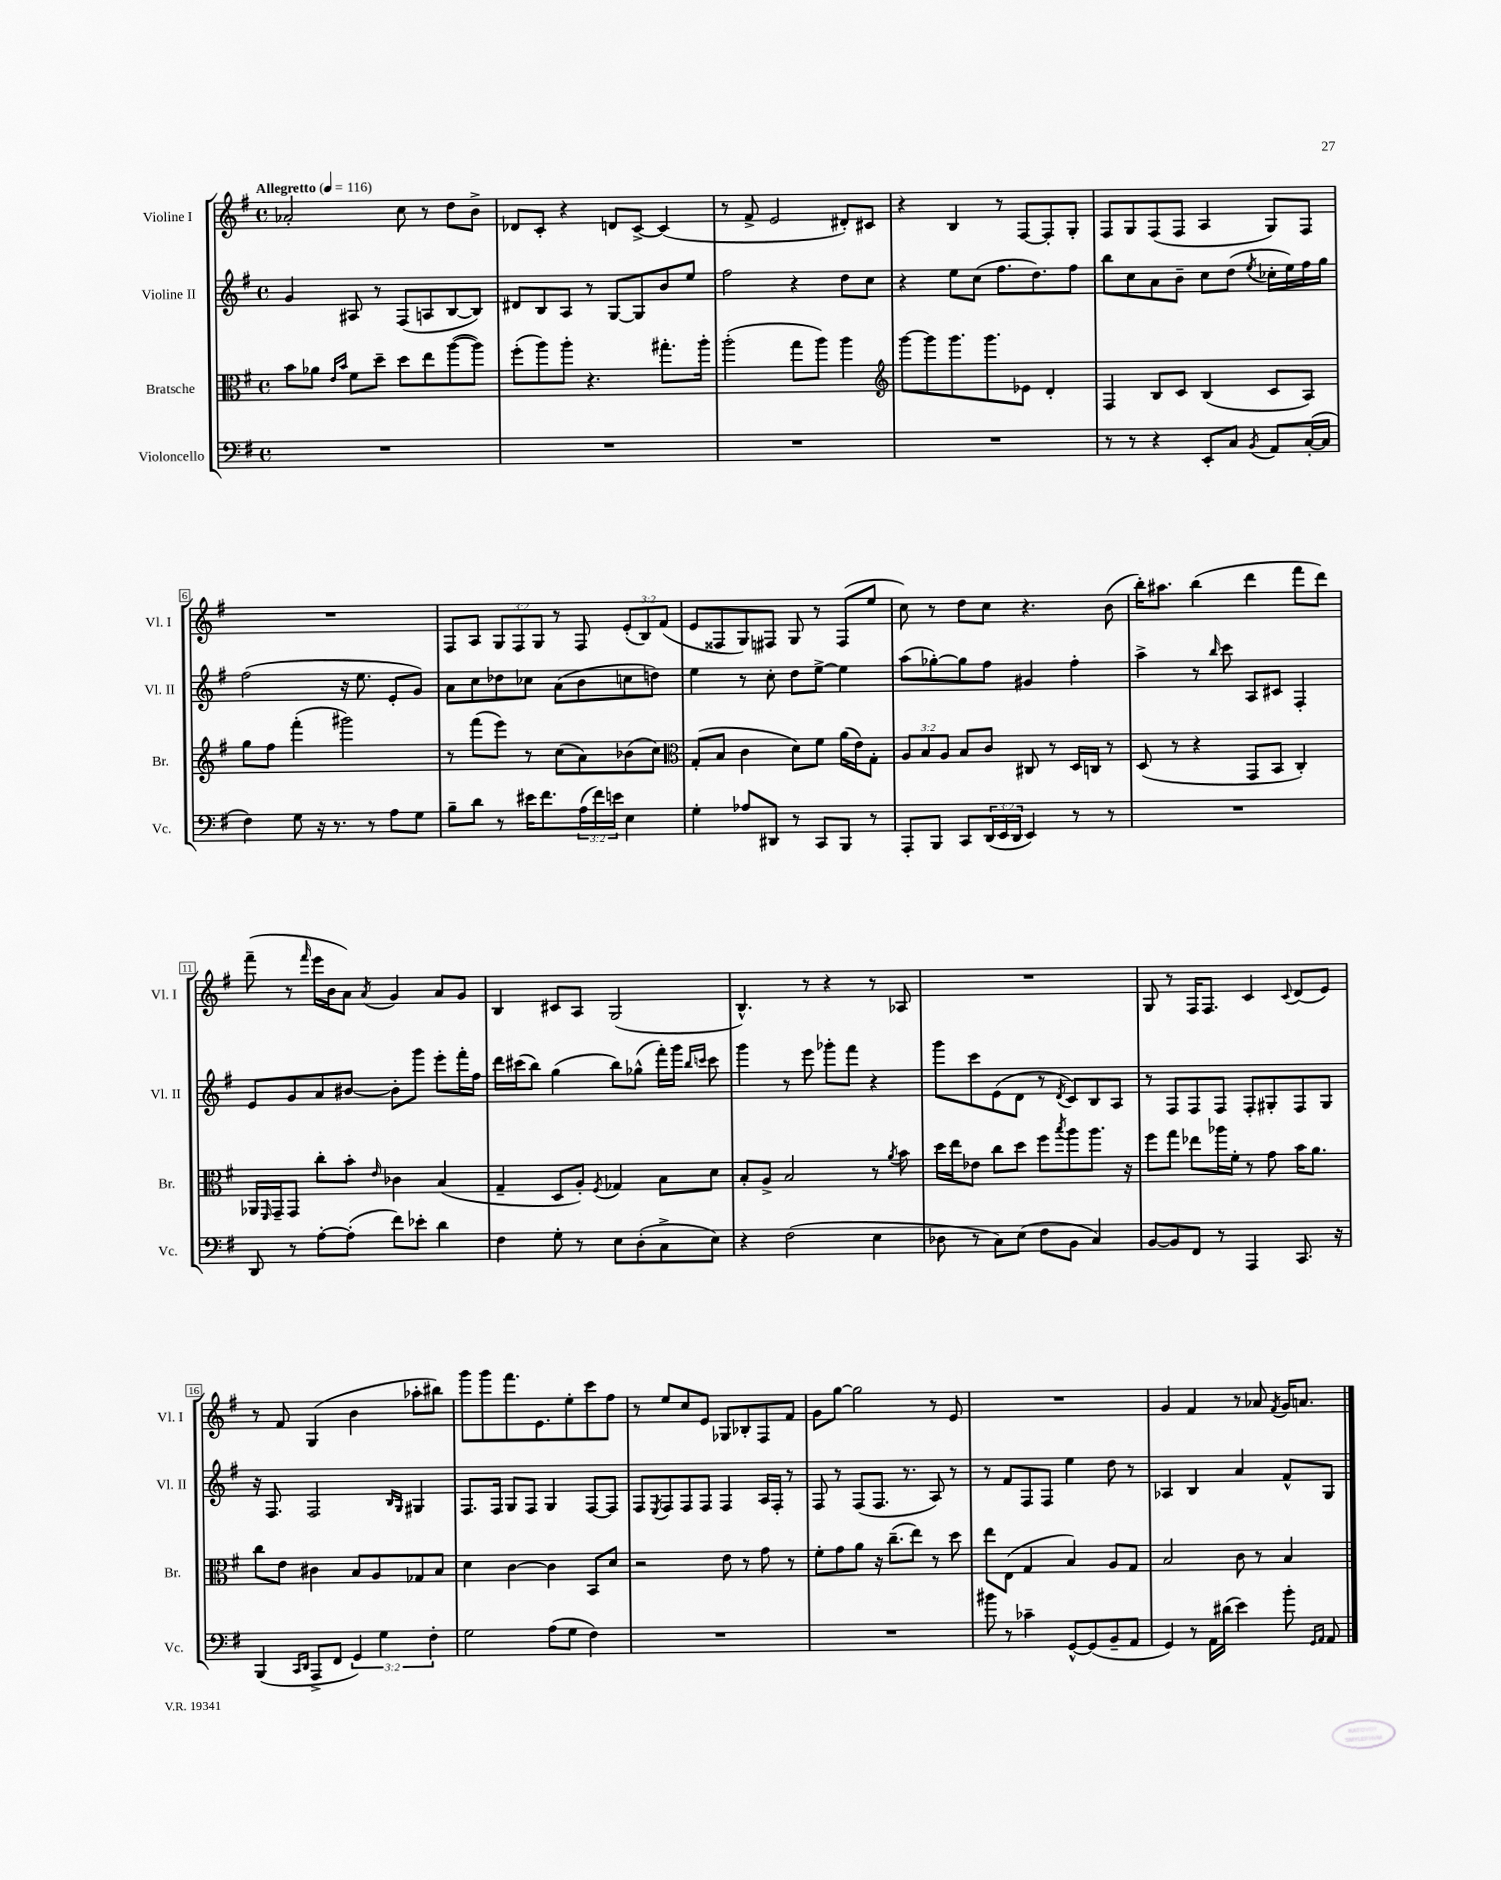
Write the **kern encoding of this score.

**kern	**kern	**kern	**kern
*staff4	*staff3	*staff2	*staff1
*clefF4	*clefC3	*clefG2	*clefG2
*k[f#]	*k[f#]	*k[f#]	*k[f#]
*M4/4	*M4/4	*M4/4	*M4/4
*met(c)	*met(c)	*met(c)	*met(c)
*MM116	*MM116	*MM116	*MM116
1r	8b\L	4g/	2a-'/
.	8a-\J	.	.
.	16qqe/LL	.	.
.	16qqb/JJ	.	.
.	8f#\L	8A#/	.
.	8dd~\J	8r	.
.	8dd\L	(8F#/L	8cc\
.	8ee\	8A/	8r
.	([8aa\	[8B/	8dd\L
.	8aa\]J)	8B/]J)	8b^\J
=	=	=	=
1r	(8ff#'\L	8d#/L	8d-/L
.	8aa\)	8B/	8c'/J
.	8aa'\J	8A/J	4r
.	4.r	8r	.
.	.	[8G/L	8d/L
.	.	8G/]	[8c^/J
.	8.gg#'\L	8b/	(4c/]
.	.	8ee/J	.
.	16aa'\Jk	.	.
=	=	=	=
1r	(2aa'\	2ff#\	8r
.	.	.	8f#^/
.	.	.	2e/
.	8gg\L	4r	.
.	8aa\J)	.	.
.	4aa\	8dd\L	8d#'/L)
.	.	8cc\J	8c#/J
=	=	=	=
*	*clefG2	*	*
1r	[8ggg\L	4r	4r
.	8ggg\]	.	.
.	8.ggg\	8ee\L	4B/
.	.	(8cc\J	.
.	8.ggg\	.	.
.	.	8.ff#\L	8r
.	8e-\J	.	[8F#/L
.	.	8.dd\)	.
.	4d'/	.	8F#'/]
.	.	8ff#\J	8G'/J
=	=	=	=
8r	4F#/	8bb\L	8F#/L
8r	.	8cc\	8G/
4r	8B/L	8a\	(8F#/
.	8c/J	8b~\J	8F#/J
8EE'/L	(4B/	8cc\L	4A/
8C/J	.	(8dd\J	.
8qBB/	.	8qee/	.
8AA/L	8c/L	16cc-'\LL	8G/L)
.	.	16ee\)	.
([16C'/L	8A/J)	16ff#\	8F#/J
16C/]JJ	.	16gg\JJ	.
=	=	=	=
4F#\)	8gg\L	(2ff#\	1r
.	8ff#\J	.	.
8G\	(4fff#'\	.	.
16r	.	.	.
8.r	.	.	.
.	2ggg#\)	16r	.
.	.	8.ee\	.
8r	.	.	.
8A\L	.	8e'/L	.
8G\J	.	8g/J)	.
=	=	=	=
8B~\L	8r	8a\L	8F#/L
8d\J	(8fff#\L	8cc\	8A/J
8r	8eee\J)	8dd-\	12G/L
.	.	.	12F#/
16e#\LK	8r	8cc-\J	.
.	.	.	12G/J
8.f#\	.	.	.
.	(8cc\L	(8a\L	8r
(24A\L	8a\)	8b\	8F#/
24f#\)	.	.	.
24e\JJ	.	.	.
4E\	(8b-\	8cc\	(12e'/L
.	.	.	12B/)
.	8cc\J)	8dd\J)	.
.	.	.	(12f#/J
=	=	=	=
*	*clefC3	*	*
4G'\	(8G'/L	4ee\	8e/L
.	8B/J	.	8F##/
8A-/L	4c\	8r	8G/)
8DD#/J	.	8cc'\	8F#/J
8r	8d\L)	8dd\L	8G/
8CC/L	8f#\J	[8ee^\J	8r
8BBB/J	(16a\LL	4ee\]	(8F#/L
.	16e\J)	.	.
8r	8G'\J	.	8ee/J
=	=	=	=
8AAA'/L	12A/L	(8aa\L	8cc\)
.	12B/	.	.
8BBB/J	.	[8gg-'\)	8r
.	12A/J	.	.
8CC/L	8B/L	8gg-\]	8dd\L
(24DD/L	8c/J	8ff#\J	8cc\J
24EE/	.	.	.
24DD/JJ	.	.	.
4EE/)	8C#/	4g#/	4.r
.	8r	.	.
8r	16D/LL	4ff#'\	.
.	16C/JJ	.	.
8r	8r	.	(8b\
=	=	=	=
1r	(8D/	4aa^\	16bb'\LK)
.	.	.	8.aa#\J
.	8r	.	.
.	4r	8r	(4bb\
.	.	16qqbb/	.
.	.	8ccc\	.
.	8GG/L	8A/L	4ddd\
.	8BB/J	8c#/J	.
.	4C'/)	4F#'/	8fff#\L
.	.	.	8ddd\J)
=	=	=	=
8DD/	16AA-/LL	8e/L	(8fff#~\
.	16qqFF#/	.	.
.	16GG~/J	.	.
8r	8GG/J	8g/	8r
.	.	.	16qqfff#/
[8A'\L	8cc'\L	8a/	16eee\LL
.	.	.	16b\J
(8A'\]J	8b'\J	[8b#/J	8a\J)
.	16qqe/	.	8qa/
8f#\L)	4c-\	8b#'\]L	4g/
8e-'\J	.	8ggg\J	.
4d\	(4B/	8eee'\L	8a/L
.	.	16fff#'\L	8g/J
.	.	16ff#\JJ	.
=	=	=	=
4F#\	4G~/	16ddd\LL	4B/
.	.	(16ccc#\J	.
.	.	8bb\J)	.
8G'\	8D/L	(4gg\	8c#/L
8r	8A'/J)	.	8A/J
.	8qF#/	.	.
8E\L	4G-/	8bb\L)	(2G/
(8D'\	.	(8gg-^^\J	.
8C^\	8B\L	16fff#'\LL)	.
.	.	16ggg\JJ	.
.	.	16qqbb/LL	.
.	.	16qqccc/JJ	.
8E\J)	8d\J	8ccc\	.
=	=	=	=
4r	8B'/L	4ggg\	4.B^^/)
.	8A^/J	.	.
(2F#\	2B/	8r	.
.	.	8eee\	8r
.	.	8ggg-'\L	4r
.	.	8fff#\J	.
4E\	8r	4r	8r
.	8qa/	.	.
.	8b\	.	8A-/
=	=	=	=
8D-\	16dd\LL	8ggg\L	1r
.	16ee\J	.	.
8r	8e-\J	8ccc\	.
8C\L)	8cc\L	(8e\	.
(8E\J	8dd\J	8d\J	.
8F#\L	8ff#\L	8r	.
.	8qbb/	8qd/	.
8BB\J	8aa\	8c/L)	.
4C/)	8.aa\J	8B/	.
.	.	8A/J	.
.	16r	.	.
=	=	=	=
[8BB/L	8ff#\L	8r	8G/
8BB/]	8gg\J	8F#/L	8r
8FF#/J	8ee-\L	8F#/	16F#/LK
.	.	.	8.F#/J
8r	16aa-\L	8F#/J	.
.	16f#'\JJ	.	.
4AAA/	8r	8F#'/L	4c/
.	8g\	8G#'/	.
.	.	.	8qqc/
8.CC/	16b\LK	8F#/	(8d/L
.	8.a\J	.	.
.	.	8G#/J	8e/J)
16r	.	.	.
=	=	=	=
(4BBB/	8cc\L	16r	8r
.	.	8.F#/	.
.	8e\J	.	8f#/
16qqCC/LL	.	.	.
16qqDD/JJ	.	.	.
8AAA^/L	4c#\	2F#/	(4G/
8FF#/J	.	.	.
6GG/)	8B/L	.	4b\
.	8A/	.	.
6G\	.	.	.
.	.	16qqB/LL	.
.	.	16qqG/JJ	.
.	8G-/	4G#/	8aa-'\L
6F#'\	.	.	.
.	8B/J	.	8bb#\J)
=	=	=	=
2G\	4d\	8.F#/L	8ggg\L
.	.	.	8ggg\
.	.	16F#/Jk	.
.	[4c\	8G/L	8.fff#\
.	.	8F#/J	.
.	.	.	8.e\
(8A\L	4c\]	4G/	.
8G\J	.	.	8ee'\
4F#\)	8BB/L	[8F#/L	8ccc\
.	8d/J	8F#/]J	8ff#\J
=	=	=	=
1r	2r	8F#/L	8r
.	.	8qE/	.
.	.	8F#/	8ee/L
.	.	8F#/	8cc/
.	.	8F#/J	8e/J
.	8e\	4F#/	8G-/L
.	8r	.	8B-'/
.	8g\	16A/LL	8F#/
.	.	16F#'/JJ	.
.	8r	8r	8f#/J
=	=	=	=
1r	8f#'\L	8F#/	8g\L
.	8g\	8r	[8gg\J
.	8a\J	(8F#/L	2gg\]
.	16r	8.F#/J	.
.	(8.cc~\L	.	.
.	.	8.r	.
.	8ee\J)	.	.
.	8r	8A/)	8r
.	8dd\	8r	8e/
=	=	=	=
8b#\	8ee\L	8r	1r
8r	(8E\J	8f#/L	.
4c-~\	4G/	8F#/	.
.	.	8F#/J	.
[8GG^^/L	4B/)	4ee\	.
(8GG/]	.	.	.
8BB~/	8A/L	8dd\	.
8AA/J	8G/J	8r	.
=	=	=	=
4GG/)	2B/	4A-/	4g/
8r	.	4B/	4f#/
16AA\LL	.	.	.
(16d#\JJ	.	.	.
4e\)	8c\	4a/	8r
.	8r	.	8a-/
.	.	.	8qf#/
8b'\	4B/	8f#^^/L	16g/LK
.	.	.	8.a/J
16qqGG/LL	.	.	.
16qqAA/JJ	.	.	.
8AA/	.	8G/J	.
==	==	==	==
*-	*-	*-	*-
